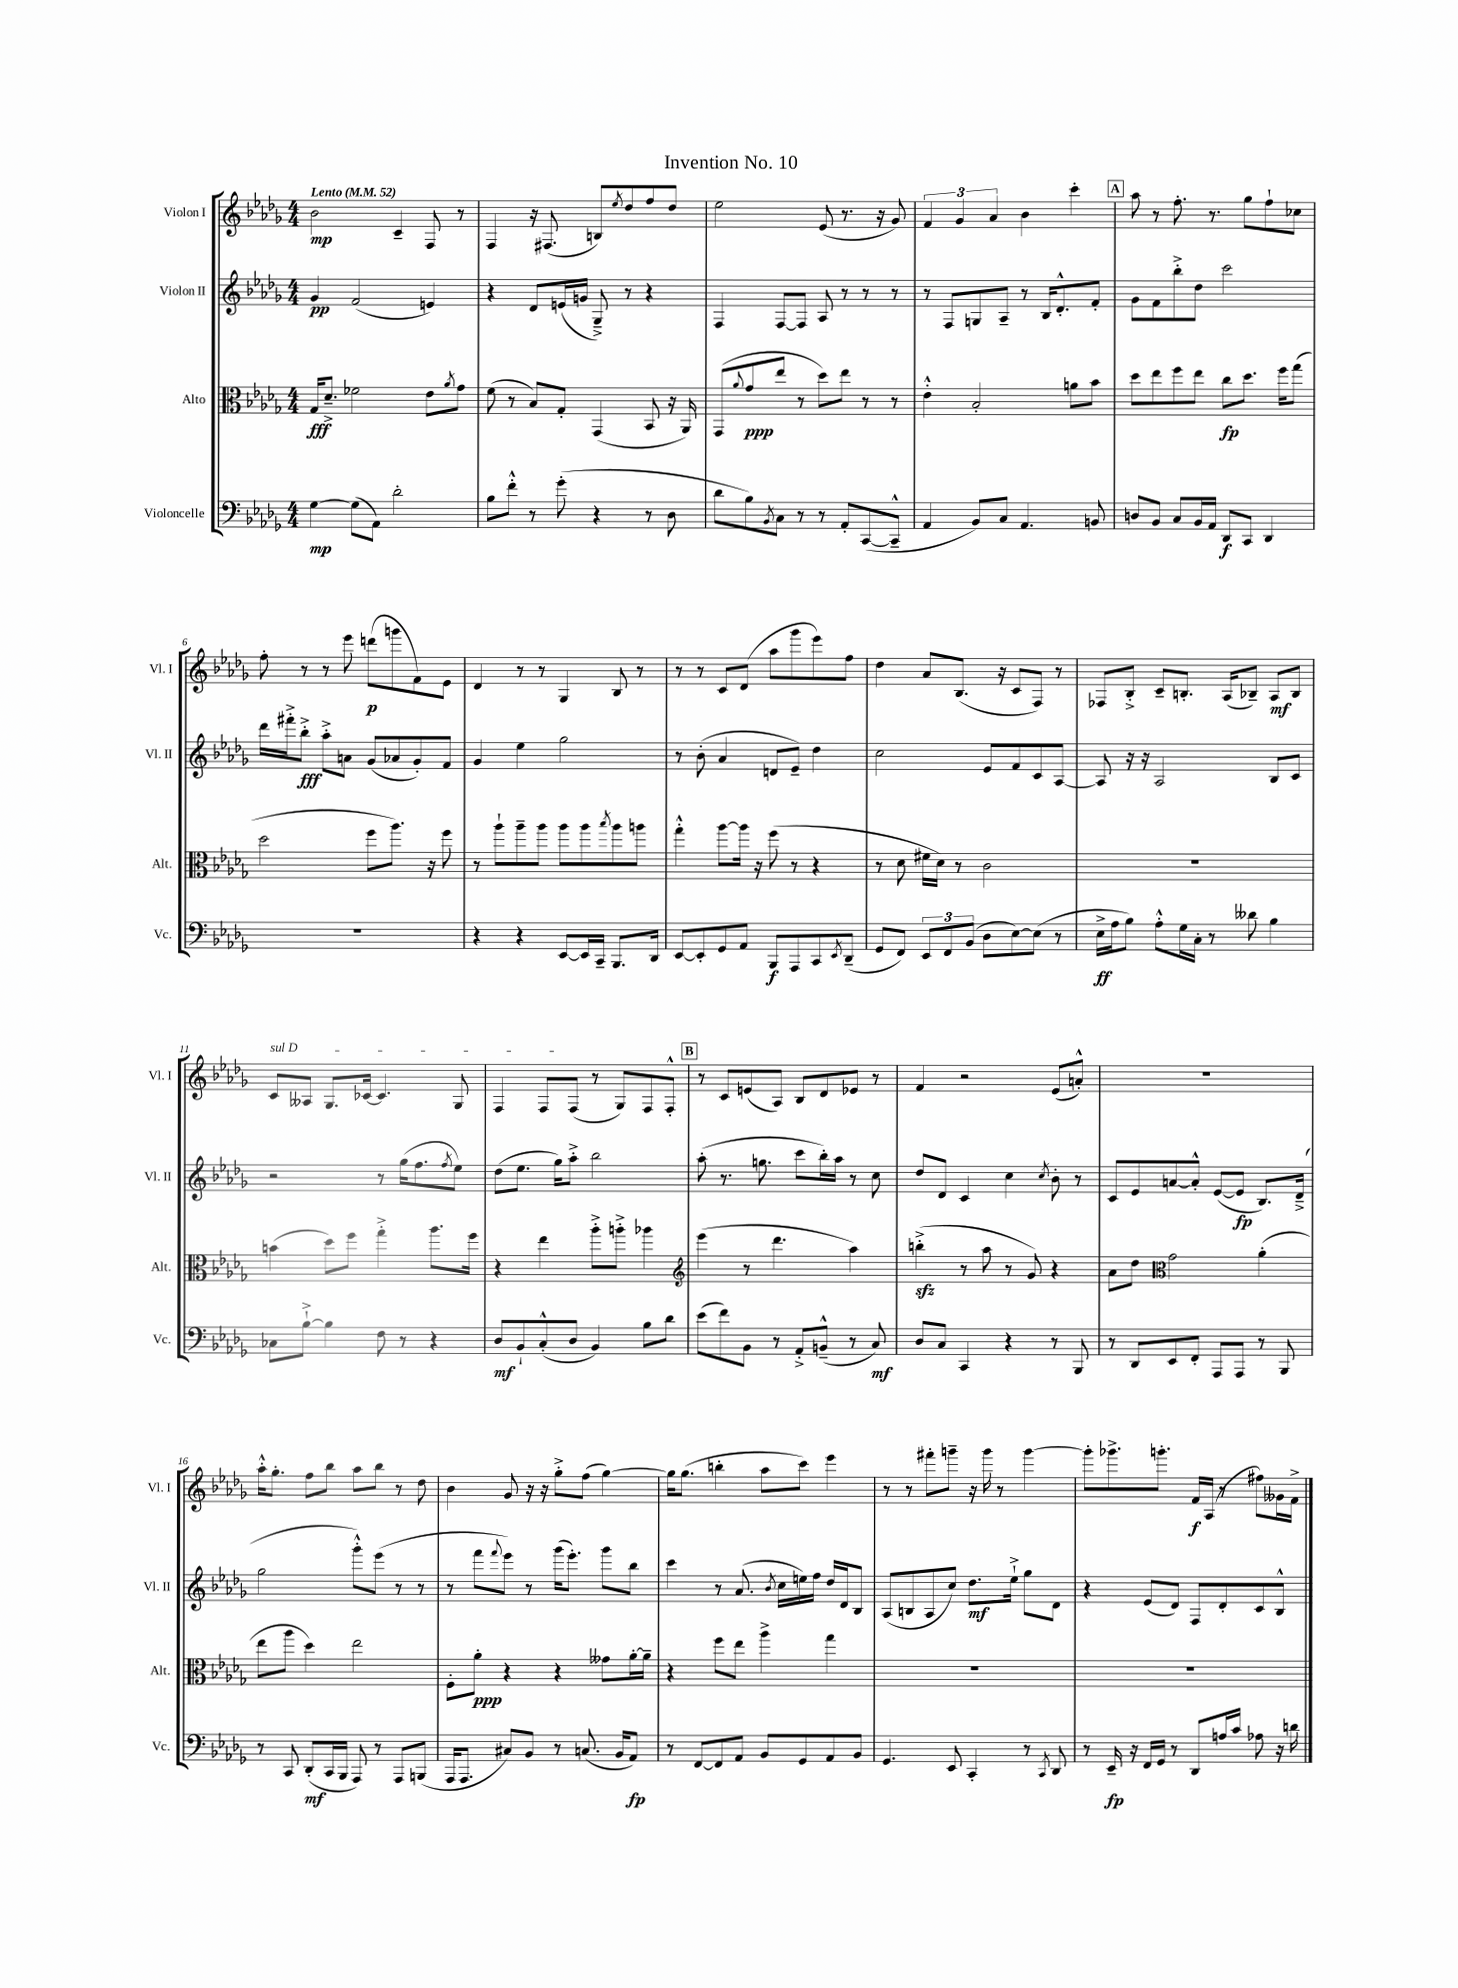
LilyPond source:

\header { title = "Invention No. 10" }
<<
\new StaffGroup <<
\new Staff = "s0" \with { instrumentName = "Violon I" shortInstrumentName = "Vl. I" } {
    \clef treble \key des \major \numericTimeSignature \time 4/4 \tempo "Lento" 4 = 52
    bes'2\mp c'4-- f8 r8 |
    f4 r16 fis8.( b8) \acciaccatura { ees''8 } des''8 f''8 des''8 |
    ees''2 ees'8( r8. r16 ges'8) |
    \tuplet 3/2 { f'4 ges'4 aes'4 } bes'4 c'''4-. |
    \mark \markup { \box "A" } aes''8 r8 f''8.-. r8. ges''8 f''8-! ces''8 |
    f''8-. r8 r8 ees'''8 d'''8\p( g'''8 f'8) ees'8 |
    des'4 r8 r8 ges4 bes8 r8 |
    r8 r8 c'8 des'8( aes''8 ges'''8 ees'''8) f''8 |
    des''4 aes'8 bes8.( r16 c'8 f8) r8 |
    fes8 bes8-.-> c'8-- b8.-. aes16( bes8--) aes8\mf bes8 |
    \once \override TextSpanner.bound-details.left.text = \markup { \italic "sul D" } c'8\startTextSpan aeses8 ges8. ces'16~ ces'4. ges8 |
    f4 f8 f8\stopTextSpan( r8 ges8) f8 f8-.-^ |
    \mark \markup { \box "B" } r8 c'8 e'8( aes8) bes8 des'8 ees'8 r8 |
    f'4 r2 ees'8( a'8-.-^) |
    R1 |
    aes''16-.-^ ges''8.-. f''8 bes''8 aes''8 bes''8 r8 des''8 |
    bes'4 ges'8 r16 r16 ges''8-.-> f''8( ges''4~) |
    ges''16 ges''8.( b''4-. aes''8 c'''8) ees'''4 |
    r8 r8 fis'''8-. g'''8-- r16 g'''16 r8 g'''4~ |
    g'''8-. ges'''8.-> g'''8.-. f'16\f aes16( r8 fis''8) geses'16 f'16-> \bar "|." |
}
\new Staff = "s1" \with { instrumentName = "Violon II" shortInstrumentName = "Vl. II" } {
    \clef treble \key des \major \numericTimeSignature \time 4/4
    ges'4\pp f'2( e'4) |
    r4 des'8 e'16( g'16 ges8--->) r8 r4 |
    f4 f8~ f8 aes8 r8 r8 r8 |
    r8 f8 g8 aes8-- r8 bes16 des'8.-.-^ f'8-. |
    \mark \markup { \box "A" } ges'8 f'8 bes''8-.-> des''8 c'''2 |
    des'''16 fis'''16-.-> bes''8-.->\fff aes''8-.-> a'8 ges'8( aes'8 ges'8-.) f'8 |
    ges'4 ees''4 ges''2 |
    r8 bes'8-.( aes'4 d'8 ees'8--) des''4 |
    c''2 ees'8 f'8 c'8 aes8~ |
    aes8 r16 r16 aes2 bes8 c'8 |
    r2 r8 ges''16( f''8. \acciaccatura { f''8 } ees''8) |
    des''8( ees''8. ges''16) aes''8-.-> bes''2 |
    \mark \markup { \box "B" } aes''8-.( r8. g''8. c'''8 bes''16-.) aes''16 r8 c''8 |
    des''8 des'8 c'4 c''4 \acciaccatura { c''8 } bes'8-. r8 |
    c'8 ees'8 a'8~ a'8-.-^ ees'8~( ees'8\fp bes8.) des'16--->( |
    ges''2 ges'''8-.-^) ees'''8( r8 r8 |
    r8 f'''8 \appoggiatura { f'''8 } ees'''8) r8 ges'''16( ees'''8.-.) ges'''8 bes''8 |
    c'''4 r8 aes'8.( \acciaccatura { bes'8 } c''16 e''16) f''16 des''16 des'16 bes8 |
    aes8( b8 aes8 c''8) des''8.\mf ees''16-!-> ges''8 des'8 |
    r4 ees'8( des'8) f8 des'8-. c'8 bes8-^ \bar "|." |
}
\new Staff = "s2" \with { instrumentName = "Alto" shortInstrumentName = "Alt." } {
    \clef alto \key des \major \numericTimeSignature \time 4/4
    ges16\fff des'8.---> fes'2 ees'8 \acciaccatura { aes'8 } ges'8 |
    f'8( r8 bes8) ges8-. ges,4( bes,8 r16 aes,16) |
    ges,8( \appoggiatura { aes'8 } ges'8\ppp ees''8 r8 des''8) ees''8 r8 r8 |
    ees'4-.-^ bes2-. a'8 bes'8 |
    \mark \markup { \box "A" } des''8 ees''8 f''8 ees''8 c''8\fp des''8. f''16 ges''8( |
    des''2 f''8 aes''8.) r16 f''8 |
    r8 aes''8-! aes''8-- aes''8 aes''8 aes''8 \acciaccatura { bes''8 } aes''8 a''8 |
    ges''4-.-^ aes''8~ aes''16 r16 f''8( r8 r4 |
    r8 des'8 fis'16 des'16) r8 c'2 |
    R1 |
    b'4( des''8) f''8 ges''4-.-> aes''8. f''16 |
    r4 ees''4 aes''8-.-> a''8-.-> aes''4 |
    \mark \markup { \box "B" } \clef treble ees'''4( r8 des'''4. aes''4) |
    b''4-.->\sfz( r8 aes''8 r8 ges'8) r4 |
    aes'8 des''8 \clef alto ges'2 aes'4-.( |
    ees''8 aes''8 des''4) ees''2 |
    f8-. aes'8-.\ppp r4 r4 geses'8 aes'16~-. aes'16-- |
    r4 f''8 ees''8 aes''4-> ges''4 |
    R1 |
    R1 \bar "|." |
}
\new Staff = "s3" \with { instrumentName = "Violoncelle" shortInstrumentName = "Vc." } {
    \clef bass \key des \major \numericTimeSignature \time 4/4
    ges4~\mp ges8( aes,8) des'2-. |
    bes8 f'8-.-^ r8 ges'8-.( r4 r8 des8 |
    des'8 bes8) \acciaccatura { bes,8 } c8 r8 r8 aes,8-. c,8~( c,8---^ |
    aes,4 bes,8) c8 aes,4. b,8 |
    \mark \markup { \box "A" } d8 bes,8 c8 bes,16 aes,16 des,8\f c,8 des,4 |
    R1 |
    r4 r4 ees,8~ ees,16 c,16-- bes,,8. des,16 |
    ees,8~ ees,8-. ges,8 aes,8 bes,,8\f aes,,8 c,8 \acciaccatura { ees,8 } des,8--( |
    ges,8 f,8) \tuplet 3/2 { ees,8 f,8 bes,8( } des8 ees8~) ees8( r8 |
    ees16->\ff aes16 bes8) aes8-.-^ ges16 c16-. r8 deses'8 bes4 |
    ces8 bes8~-!-> bes4 f8 r8 r4 |
    des8\mf bes,8-! c8-.-^( des8 bes,4) bes8 des'8 |
    \mark \markup { \box "B" } ees'8( f'8) bes,8 r8 aes,8-.-> b,8---^( r8 c8\mf) |
    des8 c8 c,4 r4 r8 bes,,8 |
    r8 des,8 ees,8 f,8-. aes,,8 aes,,8 r8 bes,,8 |
    r8 c,8 des,8-.\mf( c,16 bes,,16 aes,,8) r8 aes,,8 b,,8( |
    aes,,16 aes,,8. cis8) bes,8 r8 c8.( bes,16 aes,8\fp) |
    r8 f,8~ f,8 aes,8 bes,8 ges,8 aes,8 bes,8 |
    ges,4. ees,8 c,4-. r8 \acciaccatura { c,8 } des,8 |
    r8 ees,16--\fp r16 f,16 ges,16 r8 des,8 a16 c'16 aes8 r16 d'16 \bar "|." |
}
>>
>>
